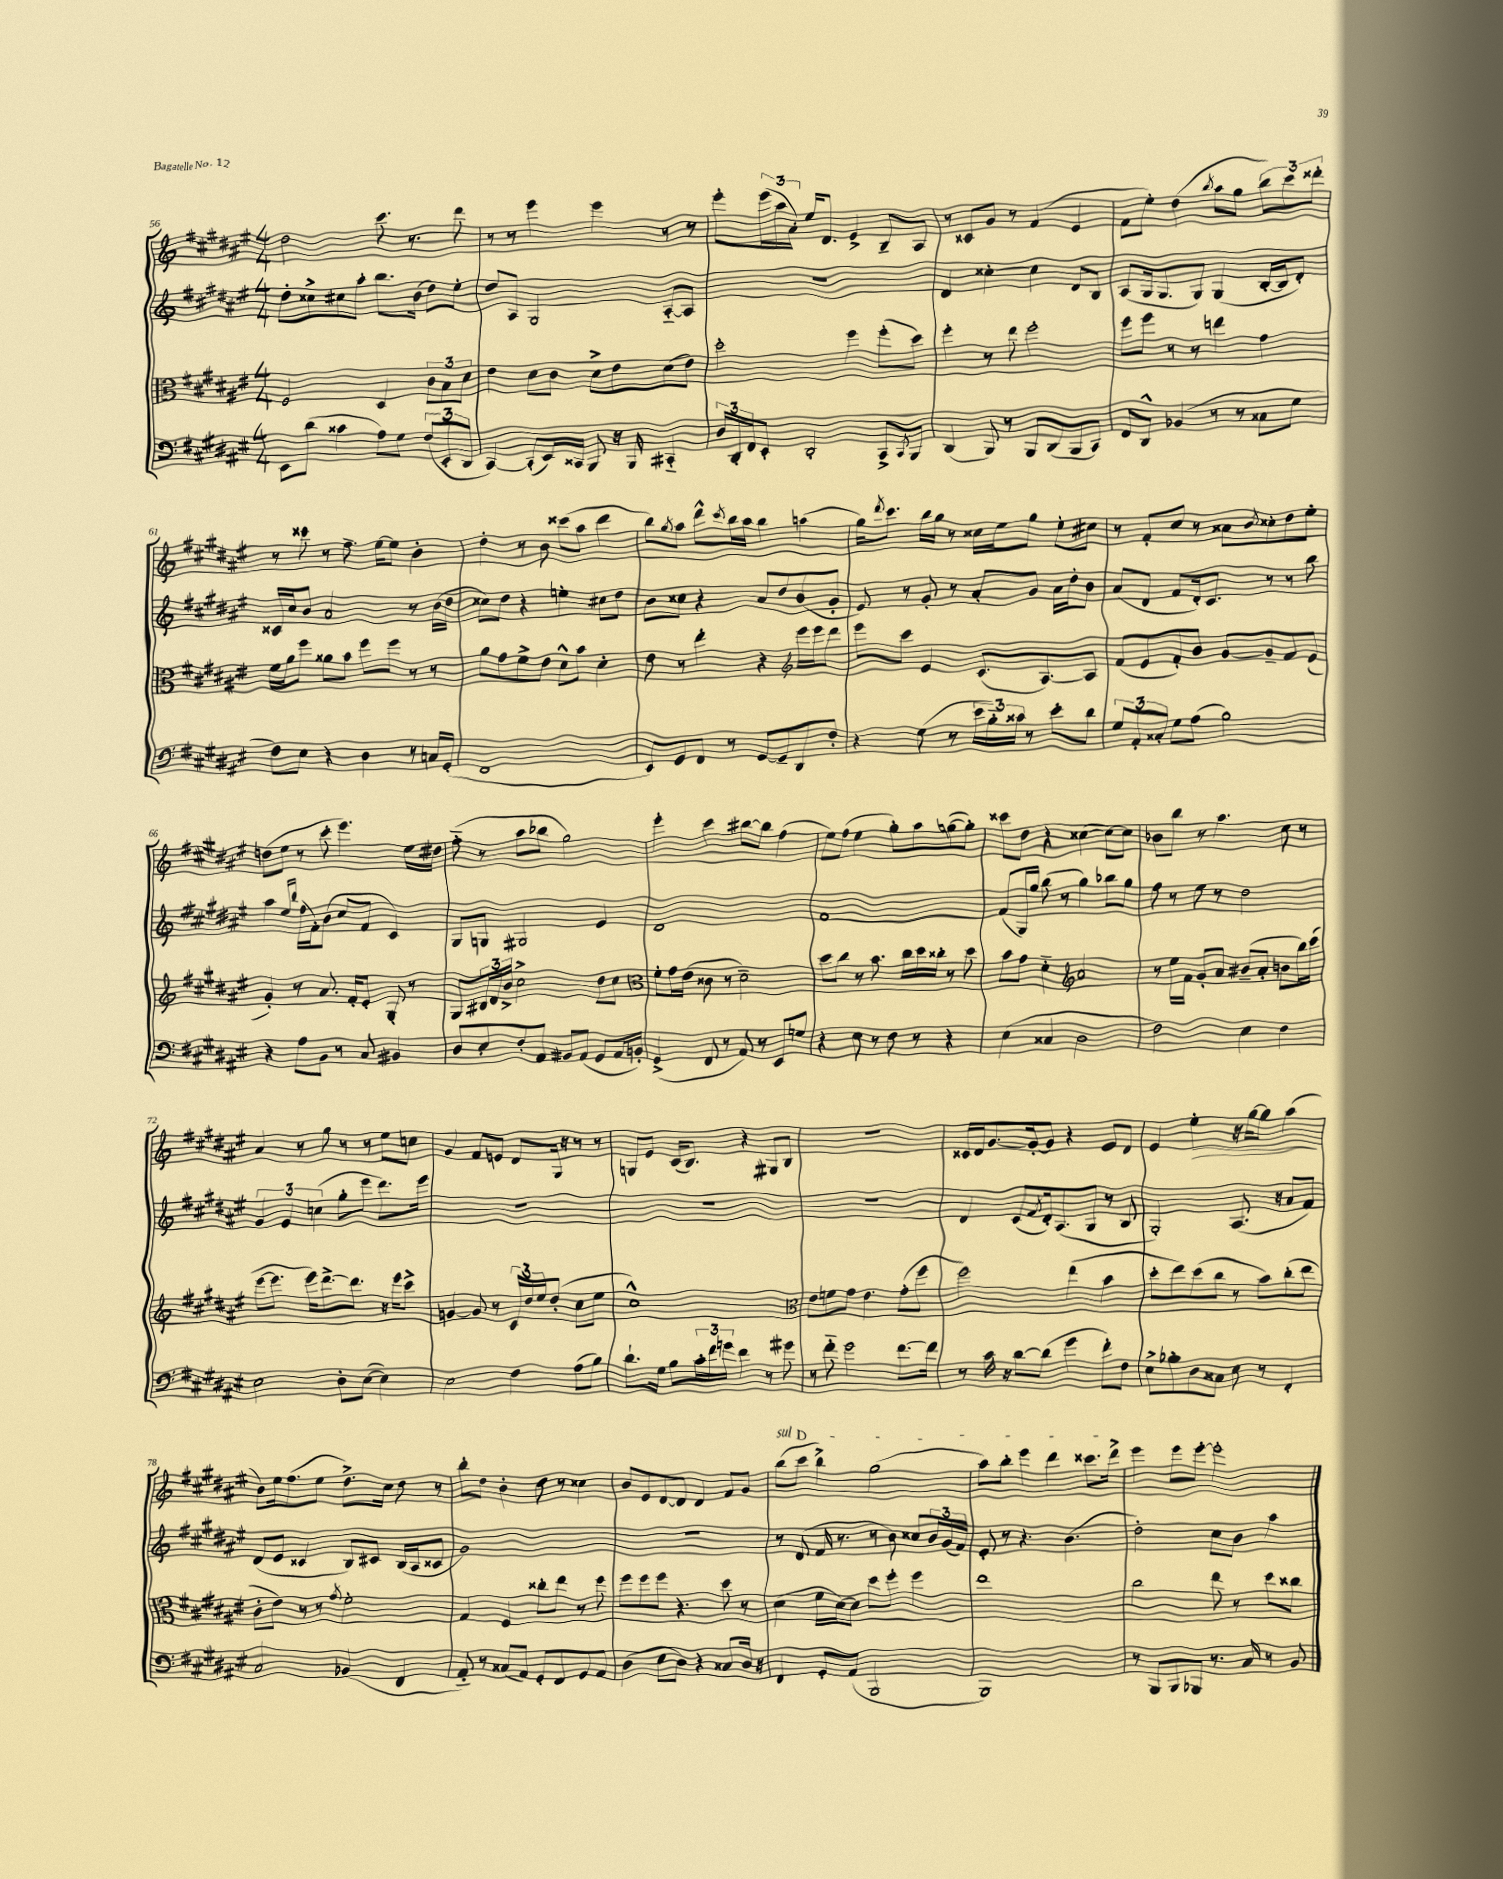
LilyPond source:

<<
\new StaffGroup <<
\new Staff = "s0" {
    \clef treble \key fis \major \numericTimeSignature \time 4/4
    dis''2 cis'''8. r8. dis'''8 |
    r8 r8 eis'''4 eis'''4 r8 r8 |
    eis'''8-. \tuplet 3/2 { eis'''16( ais''16 ais'16-.) } eis''16 dis'8. eis'4-> b8-- ais8 |
    r8 cisis'8 gis'8 r8 fis'4( eis'4 |
    fis'8 eis''8-.) dis''4( \acciaccatura { b''8 } ais''8 gis''8 \tuplet 3/2 { b''8) cis'''8 disis'''8-. } |
    r8 cisis'''8 r8 fis''8.-- eis''16~ eis''8 b'4-. |
    dis''4-. r8 b'8 cisis'''8( ais''8 dis'''4 |
    b''8) \acciaccatura { gis''8 } ais''8 dis'''8-^ \acciaccatura { cis'''8 } b''16 ais''16 b''4 a''4( |
    gis''16) \acciaccatura { dis'''8 } cis'''8. b''16 gis''16 r8 cisis''16 eis''16 gis''8 eis''8-. cis''8 |
    r8 fis'8-. cis''8 r8 aisis'8 \acciaccatura { b'8 } cisis''8-. dis''8 eis''8-. |
    d''8( eis''8 r8 cis'''8-. eis'''4.) eis''16 dis''16 |
    fis''8-_( r8 ais''8 bes''8 gis''2) |
    eis'''4-. cis'''4 bis''8~ bis''8 fis''4( |
    eis''8) fis''8( eis''4 gis''8-.) ais''8 g''8~( g''8-.) |
    cisis'''8 dis''8 r4 cisis''4~( cisis''8~) cisis''8 |
    bes'8 b''8 r8 ais''4. cis''8 r8 |
    ais'4 r8 gis''8 r8 r8 eis''8 c''8 |
    gis'4 fis'8 e'8 dis'8 gis16 r16 r8 r8 |
    g8 eis'8 cis'16( b8.) r4 gis8 b8 |
    R1 |
    cisis'16 dis'16 gis'8.~ gis'16~-. gis'8 r4 eis'8 dis'8 |
    eis'4 eis''4-.\> r16 gis''16~ gis''8 ais''4\!( |
    b'8) eis''16 fis''8.( eis''8 dis''8.->) cis''16 dis''8 r8 |
    b''8-. dis''8 b'4-. dis''8 r8 cisis''4 |
    b'8 eis'8 dis'8~ dis'8 dis'4 fis'8 gis'8 |
    \once \override TextSpanner.bound-details.left.text = \markup { \italic "sul D" } b''8\startTextSpan( cis'''8 b''4->) gis''2( |
    ais''8) b''8-. eis'''4 dis'''4 cisis'''8. dis'''16->\stopTextSpan |
    eis'''4 eis'''8 eis'''8~-. eis'''2-. \bar "|." |
}
\new Staff = "s1" {
    \clef treble \key fis \major \numericTimeSignature \time 4/4
    dis''8-. cisis''8-> cis''8 ais''8-. b''8. b'16( dis''8) eis''8-. |
    dis''8 ais8 gis2 ais8~-_ ais8 |
    R1 |
    dis'4 cisis''4~-. cisis''4 dis'8 b8 |
    ais8( gis16 gis8. gis8) gis4( b16~-. b16 dis'8-.) |
    cisis'16 cis''16 b'8 ais'2 r8 b'16( dis''16 |
    cisis''8) dis''8 r4 e''4-. cis''8 dis''8 |
    b'8 cisis''8 r4 ais'8 dis''8 b'8( gis'8-. |
    eis'8) r8 gis'8-. r8 ais'8-. gis'8 ais'16 dis''16-. b'8 |
    ais'8( dis'8 fis'8 dis'16-.) cis'8. r8 r8 b''8 |
    ais''4 \grace { eis''16 b''16 } fis''16( fis'16-.) b'8( cis''8 fis'8 cis'4) |
    gis8 g8 gis2 eis'4 |
    dis'1 |
    fis'1~ |
    fis'8( gis16) gis''16 b''8( r8 gis''4) bes''8 gis''8 |
    fis''8 r8 eis''8 r8 dis''2 |
    \tuplet 3/2 { gis'4 eis'4 c''4( } gis''8-. eis'''8 dis'''8.) eis'''16 |
    R1 |
    R1 |
    R1 |
    dis'4 cis'8( \acciaccatura { fis'8 } dis'16-.) ais8.( gis8 r8 b8 |
    gis2-.) ais8.( r16 ais'8 fis'8) |
    dis'8( eis'8 cisis'4 b8) cis'8 b16( ais16 cisis'8 |
    gis'1) |
    R1 |
    r8 dis'8( fis'16 r8. r8 b'8) cisis''8 \tuplet 3/2 { b'16 gis'16( fis'16) } |
    eis'8-. r8 r4. b'4.( |
    dis''2-.) cis''8 b'8 ais''4 \bar "|." |
}
\new Staff = "s2" {
    \clef alto \key fis \major \numericTimeSignature \time 4/4
    fis2 dis4 \tuplet 3/2 { cis'8 b8 dis'8 } |
    eis'4 dis'8 cis'8 dis'8-> eis'8 dis'8( eis'8) |
    dis''2-. fis''4 fis''8-.( dis''8) |
    fis''4-. r8 eis''8 fis''2-. |
    fis''8 fis''8 r8 r8 e''4 gis'4 |
    fis'16 ais'16 fis''8 aisis'8 b'8 fis''8 fis''8 r8 r8 |
    ais'8 gis'8 fis'8-> eis'8 dis'8-^ b'8 dis'4-. |
    eis'8 r8 eis''4-. r4 \clef treble eis'''16 eis'''16 dis'''8 |
    eis'''8 cis'''8 eis'4 cis'8.( ais8.~) ais8 |
    fis'8( eis'8 fis'8-.) b'8 gis'8~ gis'8-- fis'8 eis'8( |
    gis'4-.) r8 ais'8. fis'16-. eis'8-. gis8-. r8 |
    gis8 \tuplet 3/2 { bis16 dis'16 b'16-> } cis''2-> dis''8 cis''8 |
    \clef alto fis'8-. gis'16 eis'16( cisis'8 r8 dis'2--) |
    dis''8 cis''8 r8 b'8. cis''16 dis''16 cisis''16-. r8 dis''8 |
    b'8 gis'8 dis'4-_ \clef treble ais'2 |
    r8 eis''16 fis'16 gis'8-. ais'8 bis'8--( ais'8-. b'8 b''16) cis'''16( |
    eis'''8~ eis'''8. eis'''16) dis'''8.~-> dis'''8. r16 eis'''16 cis'''8-> |
    g'4~ g'8 r8 \tuplet 3/2 { cis'16 dis''16 eis''16 } dis''8-.( cis''8 eis''8 |
    cis''1-^) |
    \clef alto eis'8 f'8 gis'8 eis'4. gis'8-.( fis''8 |
    fis''2) eis''4( b'4 |
    dis''8-. eis''8) dis''8( cis''8 r8 b'8) cis''8-.( eis''8 |
    cis'8-. eis'8) r8 r8 \acciaccatura { gis'8 } fis'2-. |
    gis4 fis4 cisis''8-. eis''8 r8 fis''8 |
    fis''8 fis''8 fis''8 r4. dis''8 r8 |
    dis'4( fis'16 dis'16~) dis'8 dis''8 fis''8-. fis''4 |
    eis''1 |
    cis''2 eis''8 r8 dis''8 cisis''8 \bar "|." |
}
\new Staff = "s3" {
    \clef bass \key fis \major \numericTimeSignature \time 4/4
    eis,8 dis'8( cisis'4 ais8) gis8 \tuplet 3/2 { fis8( eis,8-. dis,8 } |
    cis,4~) cis,8-.( eis,16) cisis,16 b,,8 r16 b,,16 cis,4-_ |
    \tuplet 3/2 { dis16 dis,16-. fis,16 } eis,8-. dis,2-. cis,8-> \acciaccatura { cis,8 } b,,8 |
    dis,4( b,,8) r8 b,,8 dis,8( b,,8 cis,8) |
    fis,8 dis,8-^ bes,4( r8 r8 cisis8 gis8 |
    fis8) eis8 r4 dis4 r8 c16 gis,16-.( |
    fis,1 |
    eis,8) gis,8 fis,8 r8 gis,8~ gis,8-- dis,8 fis8-. |
    r4 gis8( r8 \tuplet 3/2 { eis'16 b16-_) cisis'16 } r8 eis'8-. dis'8 |
    \tuplet 3/2 { gis8 ais,8-. cisis8-. } gis8 ais8( b2) |
    r4 ais8 b,8 r8 cis8 bis,4 |
    dis8 eis8-. fis8-. ais,8 bis,8 ais,8( gis,8 ais,16 b,16-.) |
    gis,4->( fis,8 r8 ais,8) r8 eis,8 g8 |
    r4 eis8 r8 fis8 r8 r4 |
    eis4( cisis4 dis2 |
    fis2) eis4 fis4 |
    eis2 dis8-. eis8~( eis4) |
    eis2 fis4 ais8( b8) |
    dis'8.-! gis16 b8 \tuplet 3/2 { cis'16-. fis'16 g'16 } fis'4 r8 gis'8 |
    r8 fis'8-_ gis'2 fis'8.~ fis'16 |
    r8 cis'16 r16 dis'8~ dis'8( gis'4 fis'8-.) fis8 |
    eis8-> bes8-. dis8 cisis8 eis8 r8 fis,4-. |
    cis2 bes,4( fis,4 |
    ais,8-_) r8 cisis8( ais,8) gis,8-. fis,8 gis,8 ais,8 |
    dis4( eis8 dis8) r4 cisis8 dis16 r16 |
    fis,4 gis,8-. ais,8( b,,2 |
    b,,1) |
    r8 b,,8 b,,8 bes,,8 r8. cis16 r8 b,8 \bar "|." |
}
>>
>>
\layout { \context { \Score currentBarNumber = #56 } }
